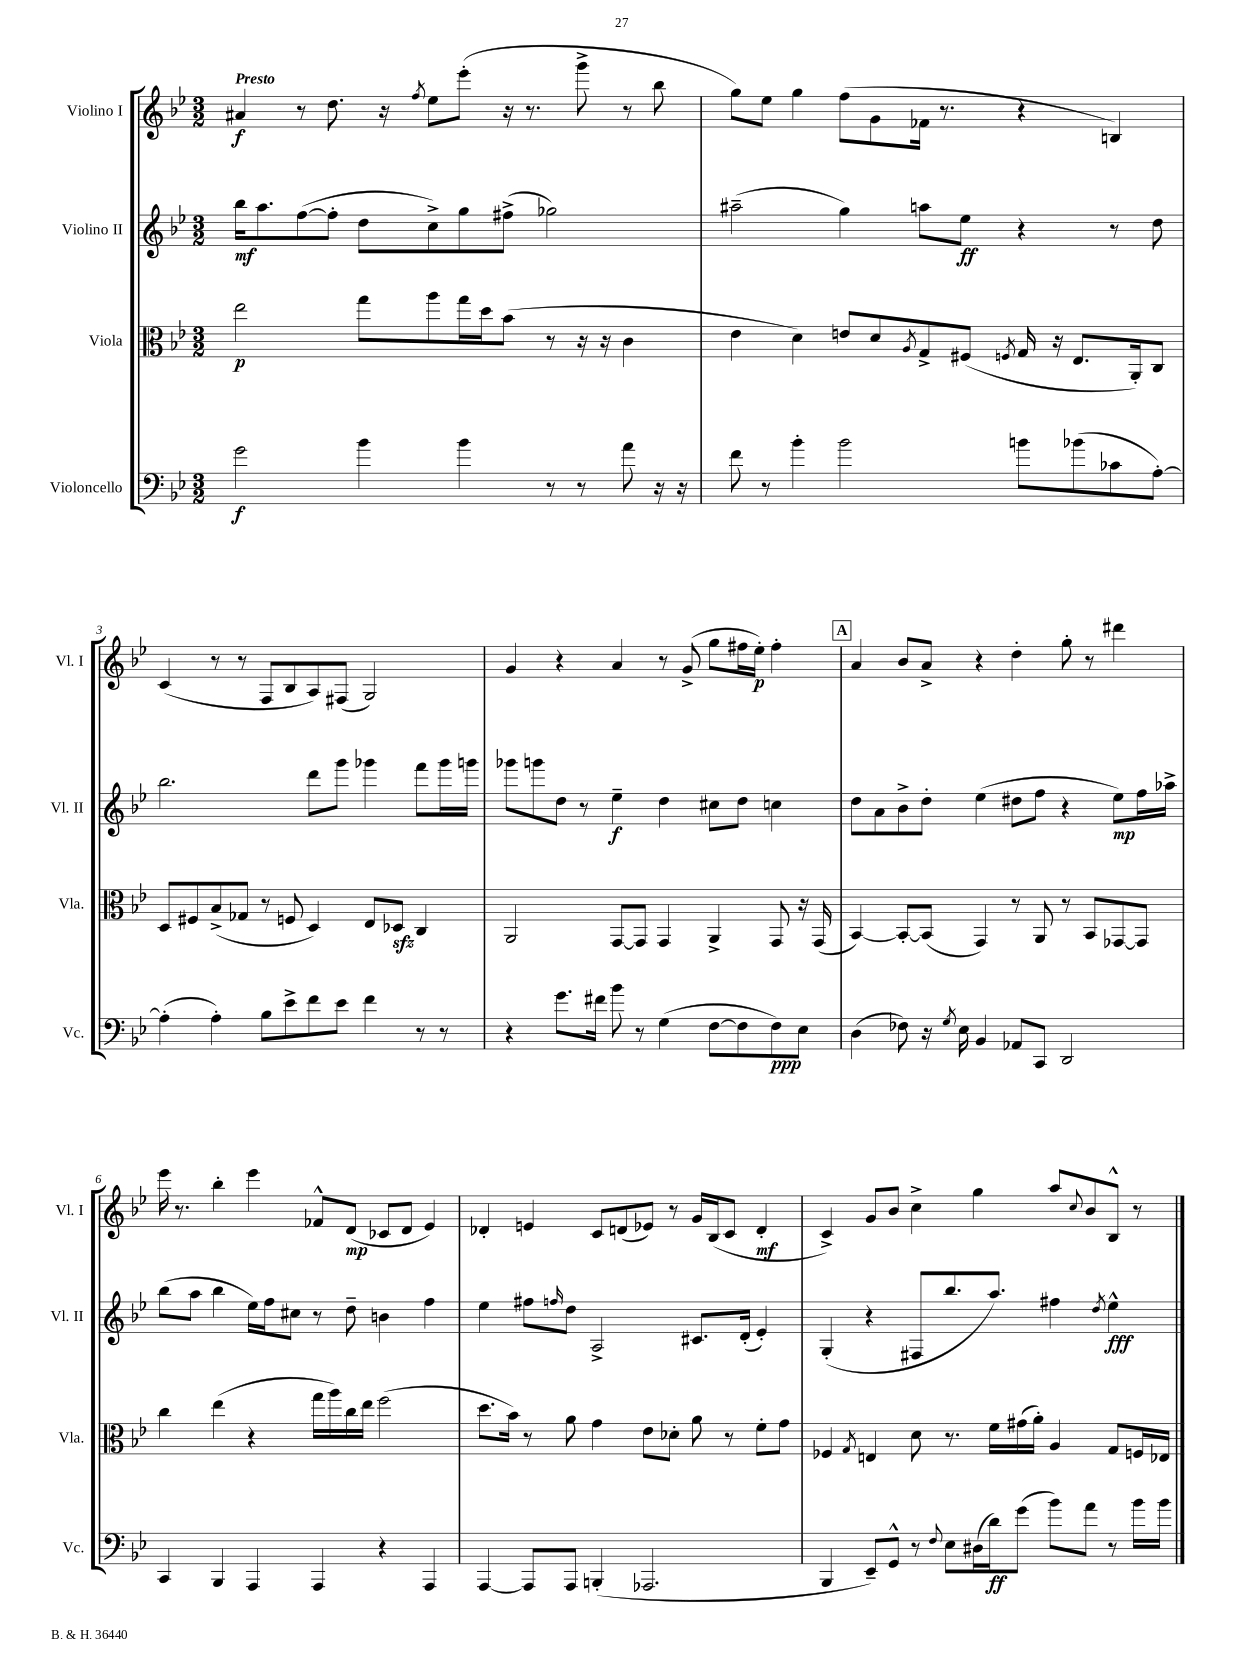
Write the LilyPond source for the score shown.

<<
\new StaffGroup <<
\new Staff = "s0" \with { instrumentName = "Violino I" shortInstrumentName = "Vl. I" } {
    \clef treble \key bes \major \numericTimeSignature \time 3/2 \tempo "Presto"
    ais'4\f r8 d''8. r16 \acciaccatura { f''8 } ees''8 ees'''8-.( r16 r8. g'''8-> r8 bes''8 |
    g''8) ees''8 g''4 f''8( g'8 fes'16 r8. r4 b4) |
    c'4( r8 r8 f8 bes8 a8) fis8( g2) |
    g'4 r4 a'4 r8 g'8->( g''8 fis''16 ees''16-.\p) fis''4-. |
    \mark \markup { \box "A" } a'4 bes'8 a'8-> r4 d''4-. g''8-. r8 dis'''4 |
    ees'''16 r8. bes''4-. ees'''4 fes'8-^ d'8\mp( ces'8 d'8 ees'4) |
    des'4-. e'4 c'8 d'8( ees'8) r8 g'16 bes16( c'8 d'4-.\mf |
    c'4->) g'8 bes'8 c''4-> g''4 a''8 \appoggiatura { c''8 } bes'8 bes8-^ r8 \bar "|." |
}
\new Staff = "s1" \with { instrumentName = "Violino II" shortInstrumentName = "Vl. II" } {
    \clef treble \key bes \major \numericTimeSignature \time 3/2
    bes''16\mf a''8. f''8~( f''8-. d''8 c''8->) g''8 fis''8->( ges''2) |
    ais''2--( g''4) a''8 ees''8\ff r4 r8 d''8 |
    bes''2. d'''8 g'''8 ges'''4 f'''8 ges'''16 g'''16 |
    ges'''8 g'''8 d''8 r8 ees''4--\f d''4 cis''8 d''8 c''4 |
    \mark \markup { \box "A" } d''8 a'8 bes'8-> d''8-. ees''4( dis''8 f''8 r4 ees''8\mp) f''16 aes''16-> |
    bes''8( a''8 bes''4 ees''16) f''16 cis''8 r8 d''8-- b'4 f''4 |
    ees''4 fis''8 \grace { f''16 } d''8 a2-> cis'8. d'16-.( ees'4-.) |
    g4-.( r4 fis8 bes''8. a''8.) fis''4 \acciaccatura { d''8 } ees''4-^\fff \bar "|." |
}
\new Staff = "s2" \with { instrumentName = "Viola" shortInstrumentName = "Vla." } {
    \clef alto \key bes \major \numericTimeSignature \time 3/2
    ees''2\p g''8 a''8 g''16 d''16 bes'8( r8 r16 r16 c'4 |
    ees'4 d'4) e'8 d'8 \acciaccatura { a8 } g8-> fis8( \acciaccatura { f8 } g16 r16 ees8. a,16-.) c8 |
    d8 fis8 bes8->( ges8 r8 f8 d4) ees8 des8\sfz c4 |
    a,2 g,8~ g,8 g,4 a,4-> g,8 r16 g,16( |
    \mark \markup { \box "A" } bes,4~) bes,8~-. bes,8( g,4) r8 a,8 r8 bes,8 ges,8~ ges,8 |
    c''4 ees''4( r4 g''16 a''16) c''16 ees''16 f''2( |
    d''8. bes'16) r8 a'8 g'4 ees'8 des'8-. a'8 r8 f'8-. g'8 |
    fes4 \acciaccatura { g8 } e4 d'8 r8. f'16 gis'16( a'16-.) a4 g8 f16 ees16 \bar "|." |
}
\new Staff = "s3" \with { instrumentName = "Violoncello" shortInstrumentName = "Vc." } {
    \clef bass \key bes \major \numericTimeSignature \time 3/2
    g'2\f bes'4 bes'4 r8 r8 a'8 r16 r16 |
    f'8 r8 bes'4-. bes'2 b'8 bes'8( ces'8 a8~-.) |
    a4-.( a4-.) bes8 ees'8-> f'8 ees'8 f'4 r8 r8 |
    r4 g'8. fis'16 bes'8 r8 g4( f8~ f8 f8\ppp) ees8 |
    \mark \markup { \box "A" } d4( fes8) r16 \acciaccatura { g8 } ees16 bes,4 aes,8 c,8 d,2 |
    c,4 bes,,4 a,,4 a,,4 r4 a,,4 |
    a,,4~ a,,8 a,,8 b,,4-.( aes,,2. |
    bes,,4 ees,8--) g,8-^ r8 \appoggiatura { f8 } ees8 dis16( d'16\ff) g'8( bes'8) a'8 r8 bes'16 bes'16 \bar "|." |
}
>>
>>
